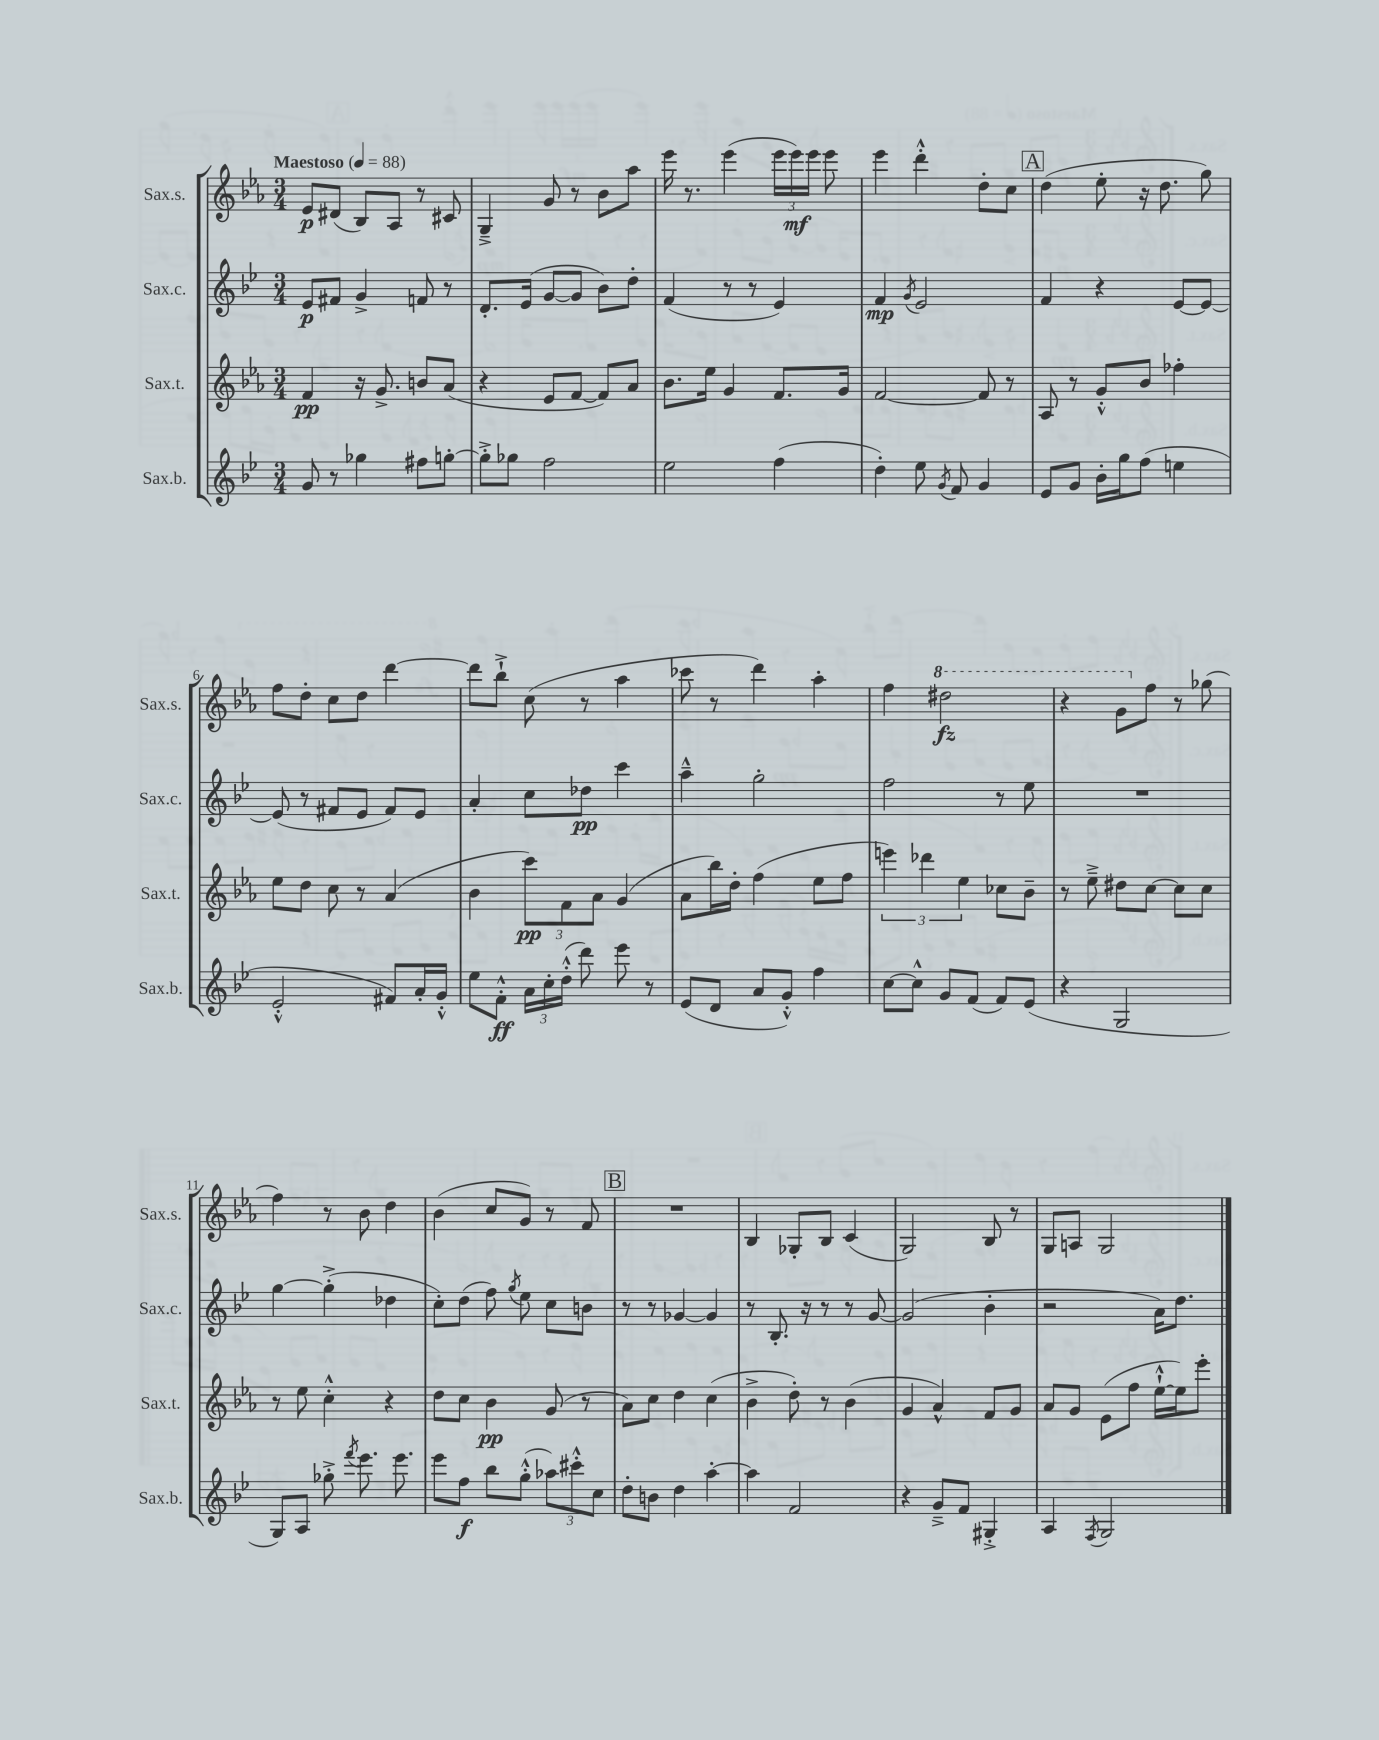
<<
\new StaffGroup <<
\new Staff = "s0" \with { instrumentName = "Sax.s." shortInstrumentName = "Sax.s." } {
    \clef treble \key ees \major \numericTimeSignature \time 3/4 \tempo "Maestoso" 4 = 88
    \autoBeamOff ees'8[\p dis'8]( bes8[) aes8] r8 cis'8 |
    g4---> g'8 r8 bes'8[ aes''8] |
    ees'''16 r8. ees'''4( \tuplet 3/2 { ees'''16[ ees'''16\mf) ees'''16] } ees'''8 |
    ees'''4 d'''4-.-^ d''8[-. c''8] |
    \mark \markup { \box "A" } d''4( ees''8-. r16 d''8. g''8) |
    f''8[ d''8]-. c''8[ d''8] d'''4~ |
    d'''8[ bes''8]-!-> c''8( r8 aes''4 |
    ces'''8 r8 d'''4) aes''4-. |
    f''4 \ottava #1 dis'''2\fz |
    r4 g''8[ \ottava #0 f''8] r8 ges''8( |
    f''4) r8 bes'8 d''4 |
    bes'4( c''8[ g'8]) r8 f'8 |
    \mark \markup { \box "B" } R2. |
    bes4 ges8[-. bes8] c'4( |
    g2) bes8 r8 |
    g8[ a8] g2 \bar "|." |
}
\new Staff = "s1" \with { instrumentName = "Sax.c." shortInstrumentName = "Sax.c." } {
    \clef treble \key bes \major \numericTimeSignature \time 3/4
    \autoBeamOff ees'8[\p fis'8] g'4-> f'8 r8 |
    d'8.[-. ees'16]( g'8[~ g'8] bes'8[) d''8]-. |
    f'4( r8 r8 ees'4) |
    f'4\mp \acciaccatura { g'8 } ees'2 |
    \mark \markup { \box "A" } f'4 r4 ees'8[~ ees'8]~ |
    ees'8( r8 fis'8[ ees'8] fis'8[) ees'8] |
    a'4-. c''8[ des''8]\pp c'''4 |
    a''4---^ g''2-. |
    f''2 r8 ees''8 |
    R2. |
    g''4~ g''4-.->( des''4 |
    c''8[-.) d''8]( f''8) \acciaccatura { g''8 } ees''8 c''8[ b'8] |
    \mark \markup { \box "B" } r8 r8 ges'4~ ges'4 |
    r8 bes8.-. r16 r8 r8 g'8~ |
    g'2( bes'4-. |
    r2 a'16[) d''8.] \bar "|." |
}
\new Staff = "s2" \with { instrumentName = "Sax.t." shortInstrumentName = "Sax.t." } {
    \clef treble \key ees \major \numericTimeSignature \time 3/4
    \autoBeamOff f'4\pp r16 g'8.-> b'8[ aes'8]( |
    r4 ees'8[ f'8]~ f'8[) aes'8] |
    bes'8.[ ees''16] g'4 f'8.[ g'16] |
    f'2~ f'8 r8 |
    \mark \markup { \box "A" } aes8 r8 g'8[-.-^ bes'8] fes''4-. |
    ees''8[ d''8] c''8 r8 aes'4( |
    bes'4 \tuplet 3/2 { c'''8[\pp) f'8 aes'8] } g'4( |
    aes'8[ bes''16) d''16]-. f''4( ees''8[ f''8] |
    \tuplet 3/2 { e'''4) des'''4 ees''4 } ces''8[ bes'8]-- |
    r8 ees''8---> dis''8[ c''8]~ c''8[ c''8] |
    r8 ees''8 c''4-.-^ r4 |
    d''8[ c''8] bes'4\pp g'8( r8 |
    \mark \markup { \box "B" } aes'8[) c''8] d''4 c''4( |
    bes'4-> d''8-.) r8 bes'4( |
    g'4 aes'4-^) f'8[ g'8] |
    aes'8[ g'8] ees'8[( f''8] ees''16[~-!-^ ees''16) ees'''8]-. \bar "|." |
}
\new Staff = "s3" \with { instrumentName = "Sax.b." shortInstrumentName = "Sax.b." } {
    \clef treble \key bes \major \numericTimeSignature \time 3/4
    \autoBeamOff g'8 r8 ges''4 fis''8[ g''8]~-. |
    g''8[-.-> ges''8] f''2 |
    ees''2 f''4( |
    d''4-.) ees''8 \acciaccatura { g'8 } f'8 g'4 |
    \mark \markup { \box "A" } ees'8[ g'8] bes'16[-. g''16 f''8]( e''4 |
    ees'2-.-^ fis'8[) a'16-. g'16]-.-^ |
    ees''8[ f'8]-.-^\ff \tuplet 3/2 { a'16[ c''16-. d''16]-.-^( } d'''8) ees'''8 r8 |
    ees'8[( d'8] a'8[ g'8]-.-^) f''4 |
    c''8[~ c''8]-^ g'8[ f'8]( f'8[) ees'8]( |
    r4 g2 |
    g8[) a8] ges''8-.-> \acciaccatura { f'''8 } ees'''8. ees'''8. |
    ees'''8[ f''8]\f bes''8[ g''8]-.-^( \tuplet 3/2 { aes''8[) cis'''8-.-^ c''8] } |
    \mark \markup { \box "B" } d''8[-. b'8] d''4 a''4~-. |
    a''4 f'2 |
    r4 g'8[---> f'8] gis4-.-> |
    a4 \acciaccatura { f8 } g2 \bar "|." |
}
>>
>>
